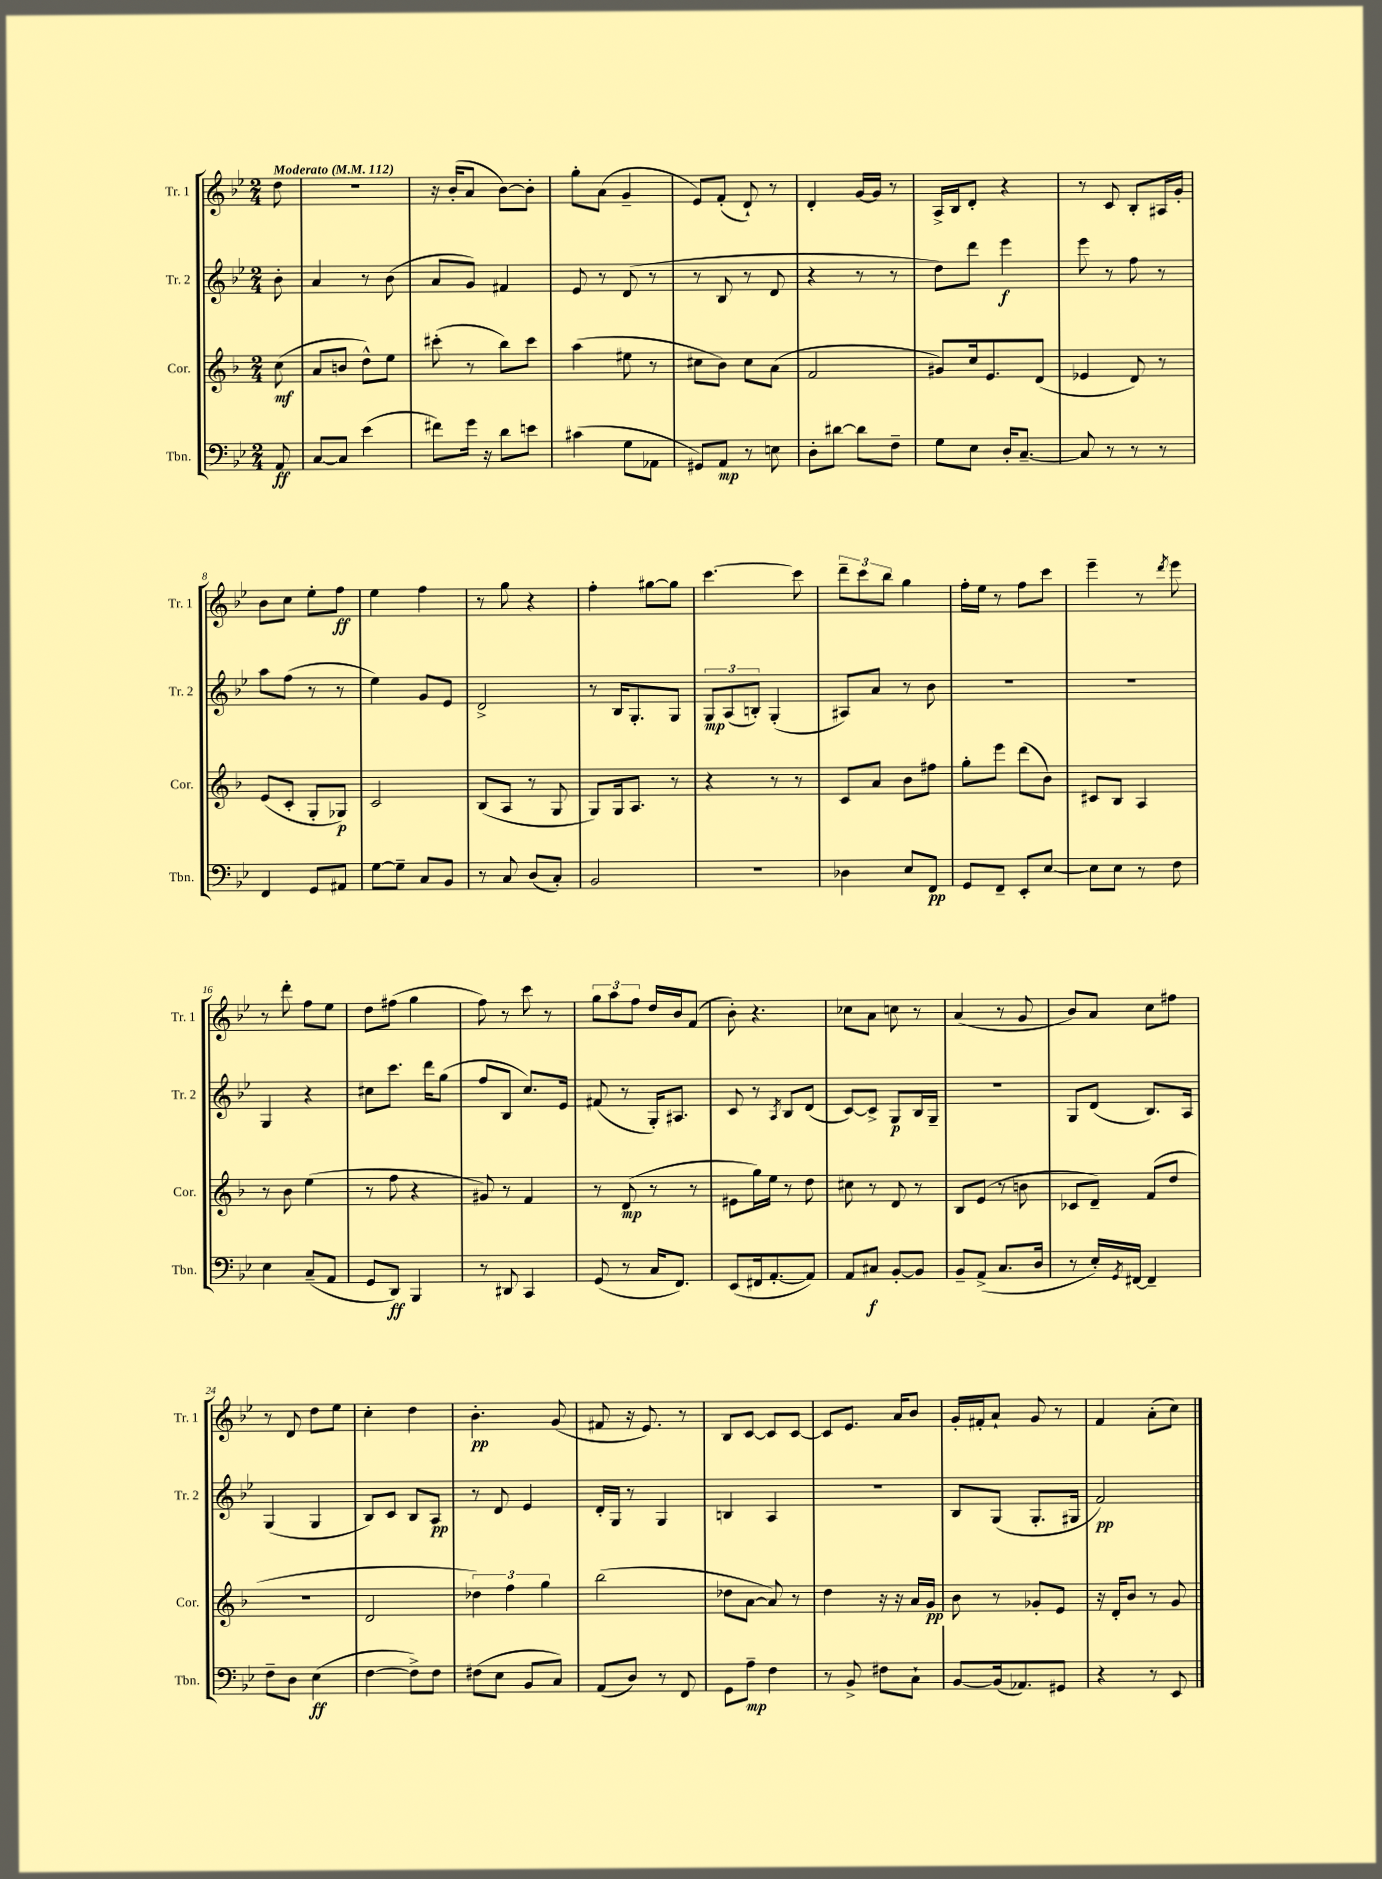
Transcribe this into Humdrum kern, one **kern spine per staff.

**kern	**kern	**kern	**kern
*staff4	*staff3	*staff2	*staff1
*clefF4	*clefG2	*clefG2	*clefG2
*k[b-e-]	*k[b-]	*k[b-e-]	*k[b-e-]
*M2/4	*M2/4	*M2/4	*M2/4
*MM112	*MM112	*MM112	*MM112
8AA	(8cc	8b-'	8dd
=	=	=	=
[8C	8a	4a	2r
8C]	8b	.	.
(4e-	8dd^^)	8r	.
.	8ee	(8b-	.
=	=	=	=
8f#)	(8ccc#'	8a	16r
.	.	.	(16b-'
16g	8r	8g)	8a
16r	.	.	.
8d	8bb-)	4f#	[8b-)
8e	8ccc#	.	8b-']
=	=	=	=
(4c#	(4aa	8e-	8gg'
.	.	8r	(8a
8G	8ee#	(8d	4g~
8AA-	8r	8r	.
=	=	=	=
8GG#)	8cc#	8r	8e-)
8AA	8b-)	8B-	(8f'
8r	8cc#	8r	8d`)
8E	(8a	8d	8r
=	=	=	=
8D'	2f	4r	4d'
[8d#	.	.	.
8d#]	.	8r	[16g
.	.	.	16g]
8F~	.	8r	8r
=	=	=	=
8G	8g#)	8dd)	16A^
.	.	.	16B-
8E-	16cc	8ddd	8d'
.	8.e	.	.
16D'	.	4eee-	4r
[8.C~	.	.	.
.	(8d	.	.
=	=	=	=
8C]	4e-	8eee-	8r
8r	.	8r	8c
8r	8d)	8ff	8B-'
8r	8r	8r	16A#
.	.	.	16g'
=	=	=	=
4FF	(8e	8aa	8b-
.	8c'	(8ff	8cc
8GG	8G'	8r	8ee-'
8AA#	8G-)	8r	8ff
=	=	=	=
[8G	2c	4ee-)	4ee-
8G~]	.	.	.
8C	.	8g	4ff
8BB-	.	8e-	.
=	=	=	=
8r	(8B-	2d^	8r
8C	8A	.	8gg
(8D	8r	.	4r
8C')	8G	.	.
=	=	=	=
2BB-	8G)	8r	4ff'
.	16G	16B-	.
.	8.A	8.G'	.
.	.	.	[8gg#
.	8r	8G	8gg#]
=	=	=	=
2r	4r	12G	[4.ccc
.	.	(12A	.
.	.	12B')	.
.	8r	(4G'	.
.	8r	.	8ccc]
=	=	=	=
4D-	8c	8A#)	12ddd~
.	.	.	12ccc
.	8a	8a	.
.	.	.	12bb-
8E-	8b-	8r	4gg
8FF	8ff#	8b-	.
=	=	=	=
8GG	8gg'	2r	16ff'
.	.	.	16ee-
8FF~	8eee	.	8r
8EE-'	(8ddd	.	8ff
[8E-	8b-)	.	8ccc
=	=	=	=
8E-]	8c#	2r	4eee-~
8E-	8B-	.	.
8r	4A	.	8r
.	.	.	8qddd
8F	.	.	8eee-
=	=	=	=
4E-	8r	4G	8r
.	8b-	.	8ddd'
(8C~	(4ee	4r	8ff
8AA	.	.	8ee-
=	=	=	=
8GG	8r	8cc#	8dd
8DD)	8ff	8.ccc	(8ff#
4BBB-	4r	.	4gg
.	.	16ddd	.
.	.	(8gg	.
=	=	=	=
8r	8g#)	8ff	8ff)
8DD#	8r	8B-	8r
4CC	4f	8.cc)	8ccc
.	.	.	8r
.	.	16e-	.
=	=	=	=
(8GG	8r	(8f#	12gg
.	.	.	12aa
8r	(8d	8r	.
.	.	.	12ff
16C	8r	16G')	16dd
8.FF)	.	8.A#	16b-
.	8r	.	(8f
=	=	=	=
(8EE-	8e#	8c	8b-')
16FF#	16gg)	8r	4.r
[8.AA'	16ee	.	.
.	.	8qA	.
.	8r	8B-	.
8AA])	8dd	(8d	.
=	=	=	=
8AA	8cc#	[8c)	8cc-
8C#	8r	8c^]	8a
[8BB-'	8d	8G	8cc
8BB-]	8r	16B-	8r
.	.	16G~	.
=	=	=	=
8BB-~	8B-	2r	(4a
(8AA^	(8e	.	.
8.C	8r	.	8r
.	8b	.	8g
16D	.	.	.
=	=	=	=
8r	8c-	8G	8b-)
16E-')	8d~)	(8d	8a
8qGG	.	.	.
[16FF#	.	.	.
4FF#~]	(8f	8.B-)	8cc
.	8dd	.	8ff#
.	.	16A	.
=	=	=	=
8F~	2r	(4G	8r
8D	.	.	8d
(4E-	.	4G	8dd
.	.	.	8ee-
=	=	=	=
[4F	2d	8B-)	4cc'
.	.	8c	.
8F^])	.	8B-	4dd
8F	.	8A	.
=	=	=	=
(8F#	6dd-)	8r	4.b-'
8E-	.	8d	.
.	6ff	.	.
8BB-	.	4e-	.
.	6gg	.	.
8C)	.	.	(8g
=	=	=	=
(8AA	(2bb-	16d'	8f#
.	.	16G	.
8D)	.	8r	16r
.	.	.	8.e-)
8r	.	4G	.
8FF	.	.	8r
=	=	=	=
8GG	8dd-	4B	8B-
8A~	[8a	.	[8c
4F	8a])	4A	8c]
.	8r	.	[8c
=	=	=	=
8r	4dd	2r	8c]
8BB-^	.	.	8.e-
8F#	16r	.	.
.	16r	.	16a
8C`	16a	.	8b-
.	16g	.	.
=	=	=	=
[8BB-	8b-	8B-	16g'
.	.	.	16f#'
(16BB-]	8r	(8G	8a`
8.AA-)	.	.	.
.	8g-'	8.G'	8g
8GG#	8e	.	8r
.	.	16G#	.
=	=	=	=
4r	16r	2f)	4f
.	16d'	.	.
.	8b-	.	.
8r	8r	.	(8a'
8EE-	8g	.	8cc)
==	==	==	==
*-	*-	*-	*-
